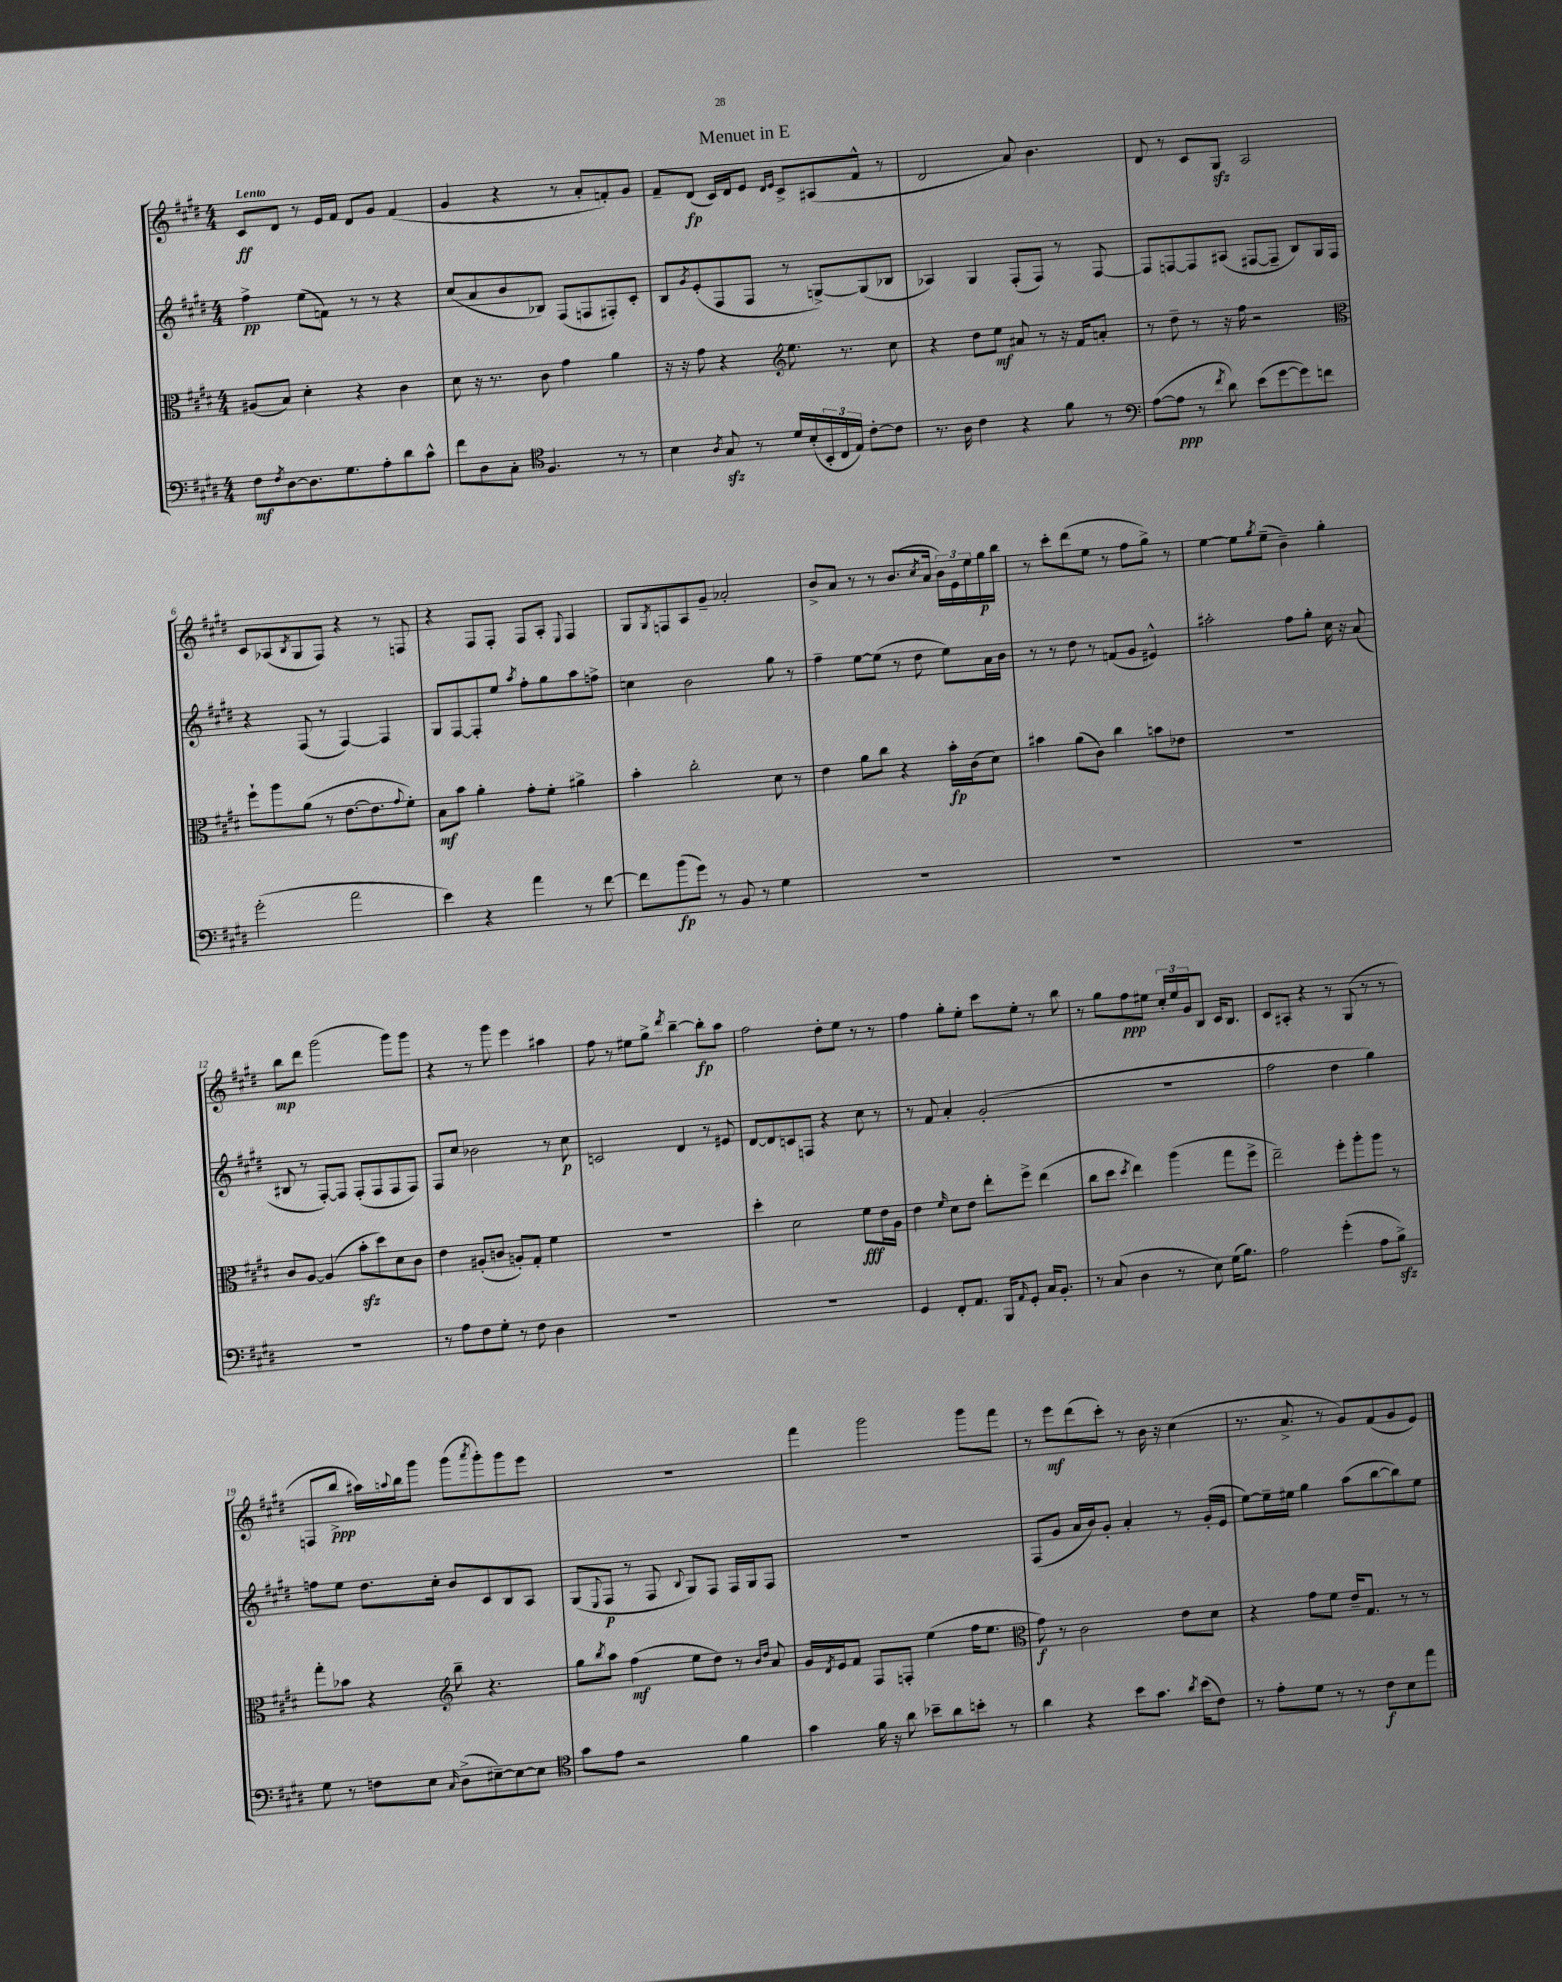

**kern	**kern	**kern	**kern
*staff4	*staff3	*staff2	*staff1
*clefF4	*clefC3	*clefG2	*clefG2
*k[f#c#g#d#]	*k[f#c#g#d#]	*k[f#c#g#d#]	*k[f#c#g#d#]
*M4/4	*M4/4	*M4/4	*M4/4
8F#	(8A#	4ff#^	8c#
8qF#	.	.	.
[8D#	8B)	.	8d#
8.D#]	4d#'	(8ee	8r
.	.	8f)	16e
8.G#	.	.	16f#
.	4r	8r	8d#
8A'	.	8r	8g#
8d#	4c#	4r	(4f#
8c#^^	.	.	.
=	=	=	=
8f#	8d#	(8cc#	4g#
8D#	16r	8a	.
.	8.r	.	.
8C#'	.	8b	4r
*clefC4	*	*	*
4.F#	8c#	8B-)	.
.	4g#	(8F#	8r
.	.	8F	8a'
8r	4a	8F#')	8f')
8r	.	8c#'	8g#
=	=	=	=
4B	16r	8B	8f#~
.	16r	.	.
.	.	8qg#	.
.	8g#	(8e'	(8d#
8qA	.	.	.
8G#	4r	8F#	16c#)
.	.	.	16d#
8r	.	8F#	8e
*	*clefG2	*	*
.	.	.	16qqd#
.	.	.	16qqe
16d#	8.ee	8r	8c#^
(16B'	.	.	.
24BB'	.	[8G^)	(8A#
24C#	.	.	.
.	8.r	.	.
24E)	.	.	.
[8c#'	.	(8G]	8f#^^
8c#]	8cc#	8B-	8r
=	=	=	=
8.r	4r	4A-)	2d#
16A	.	.	.
4c#	8dd#	4G#	.
.	8ee	.	.
4r	8a#	(8F#'	8a)
.	8r	8F#)	4.b
8f#	16r	8r	.
.	16f#	.	.
8r	8a'	[8F#	.
=	=	=	=
*clefF4	*	*	*
([8A	8r	8F#]	8d#
8A]	8dd#~	[8F	8r
8r	8r	8F]	8c#
8qf#	.	.	.
8d#)	16r	(8A#	8G#
.	16ff#	.	.
(8e	2r	[8F#	2A
[8g#	.	8F#~]	.
8g#])	.	8B)	.
8f	.	16G#	.
.	.	16F#	.
=	=	=	=
*	*clefC3	*	*
(2g#'	8ff#`	4r	8c#
.	8aa	.	(8A-
.	.	.	8qB
.	(8a	(8F#	8G#
.	8r	8r	8F#)
2a	[8.e	[4F#)	4r
.	8.e]	.	.
.	.	4F#]	8r
.	8qqg#	.	.
.	8f#')	.	8F
=	=	=	=
4e)	8B	8G#	4r
.	8b	[8F#	.
4r	4a'	8F#']	8F#
.	.	8ee	8F#'
.	.	8qaa	.
4a	8g#'	8ff#'	8F#
.	8f#'	8gg#	8A'
.	.	.	8qqE
8r	4a#^	8aa	4F#
[8f#	.	8ff^	.
=	=	=	=
8f#]	4b'	4cc	8G#
.	.	.	8qG#
(8b	.	.	8F
8g#)	2cc#'	2b	8A
8r	.	.	8g#~
8BB	.	.	2a-'
8r	.	.	.
4G#	8d#	8gg#	.
.	8r	8r	.
=	=	=	=
1r	4e	4ff#~	8b^
.	.	.	8a
.	8a	[8ee	8r
.	8cc#	(8ee]	8r
.	4r	8r	(8.b
.	.	8dd#	.
.	.	.	8qcc#
.	.	.	16a
.	16b'	8ee)	24b)
.	.	.	24e
.	(16c#	.	.
.	.	.	24ee
.	8d#)	16a	16gg#
.	.	16b	16bb
=	=	=	=
1r	4b#	8r	8r
.	.	8r	8ccc#'
.	(8a	8dd#	(8ddd#
.	8c#)	8r	8ee
.	4cc#	(8f	8r
.	.	8g#	8ff#
.	8b	4e#^^)	8gg#^)
.	8e-	.	8r
=	=	=	=
1r	1r	2aa#'	[4ee
.	.	.	8ee]
.	.	.	8qgg#
.	.	.	(8ee~
.	.	8ff#	4b~)
.	.	8gg#'	.
.	.	16cc#	4gg#'
.	.	16r	.
.	.	(8a	.
=	=	=	=
1r	8c#	8B#	8bb
.	[8A	8r	8ddd#
.	(4A]	[8F#')	(2ggg#
.	.	8F#]	.
.	8b'	(8F#'	.
.	8dd#)	8F#	.
.	8d#	8F#	8ggg#)
.	8c#	8F#)	8ggg#
=	=	=	=
8r	4e	8F#	4r
8A	.	8cc#	.
8F#	(8A#'	2b-	8r
8G#'	8c	.	8ggg#
8r	8A')	.	4eee
8F#	8G#'	.	.
4D#	4f#	8r	4aa#
.	.	8cc#	.
=	=	=	=
1r	1r	2c	8ff#
.	.	.	8r
.	.	.	8ee#
.	.	.	8gg#^
.	.	.	8qddd#
.	.	4d#	[4bb~
.	.	8r	8bb']
.	.	8e#	8aa
=	=	=	=
1r	4dd#'	[8d#	2ff#
.	.	8d#]	.
.	2d#	8c	.
.	.	8F	.
.	.	4r	8dd#'
.	.	.	8ee
.	8f#	8cc#	8r
.	16e	8r	8r
.	16A	.	.
=	=	=	=
4GG#	4e	8r	4ff#
.	.	8f#	.
.	16qqf#	.	.
8FF#'	8d#	4a'	8gg#'
8.AA	8e	.	8ee'
.	8ee'	(2g#'	8ccc#
16BBB	.	.	.
16qqAA	.	.	.
8GG#'	8ff#^	.	8ee'
16C#	(4ee	.	8r
8.BB'	.	.	.
.	.	.	8bb
=	=	=	=
8r	8cc#	1r	8r
(8C#	8dd#	.	8gg#
.	8qdd#	.	.
4D#	4ee)	.	8ff#
.	.	.	8ee#
8r	(4aa	.	24cc#'
.	.	.	24ee#
.	.	.	24g#
8E)	.	.	8B
(16G#	8gg#	.	16c#
8.B)	.	.	8.B
.	8ff#^	.	.
=	=	=	=
2A	2ee~)	2ff#	8c#
.	.	.	8A#'
.	.	.	4r
(4g#'	8ff#'	4dd#	8r
.	8aa'	.	(8G#
8A	8aa	4gg#)	8r
8B^)	8r	.	8r
=	=	=	=
8G#	8gg#'	8ff	8F
8r	8b-	8ee	8bb^
8F	4r	8.dd#	16aa#)
.	.	.	8qqaa
.	.	.	16bb
8E	.	.	8ggg#
.	.	16cc#'	.
*	*clefG2	*	*
16qqC#	.	.	.
(8D#^	8bb~	8b	(8ggg#
.	.	.	8qaaa
[8E#~)	4.r	8c#	8ggg#')
8E#_	.	8B	8ggg#
8E#]	.	8A	8eee
=	=	=	=
*clefC4	*	*	*
8g#	8gg#	(8G#	1r
.	8qbb	8qqE	.
8e	8aa	8F#	.
2r	(4ff#	8r	.
.	.	8F#	.
.	.	8qqB	.
.	8ee	8G#)	.
.	8dd#)	8F#	.
4f#	8r	16F#	.
.	.	16G#	.
.	16qqb	.	.
.	16qqdd#	.	.
.	8a	8F#	.
=	=	=	=
4g#	16g#	1r	4fff#
.	8qd#	.	.
.	16e	.	.
.	8f#	.	.
16f#	8F#	.	2ggg#
16r	.	.	.
8a	8F'	.	.
8b-~	(4ee	.	.
8a	.	.	.
8b'	16ff#	.	8ggg#
.	8.ee	.	.
8r	.	.	8fff#
=	=	=	=
*	*clefC3	*	*
4a	8g#)	(8F#	8r
.	8r	8g#	8eee
4r	2c#	16a	(8ddd#
.	.	16b)	.
.	.	8g#'	8ccc#')
8b	.	4a'	8r
8.g#	.	.	16b
.	.	.	16r
.	8e	8r	(4cc#
8qa	.	.	.
(16b	.	.	.
8c#)	8d#	(16g#'	.
.	.	16e	.
=	=	=	=
8r	4r	[8ee)	8.r
8e'	.	16ee~]	.
.	.	16ee#	8.a^
8d#	8g#	4gg#	.
8r	8f#	.	8r
8r	16e~	(8aa	8g#)
.	8.G#	.	.
8c#	.	[8bb	(8f#
8B	8r	8bb])	8g#
8ee	8r	8ee#	8e)
==	==	==	==
*-	*-	*-	*-
